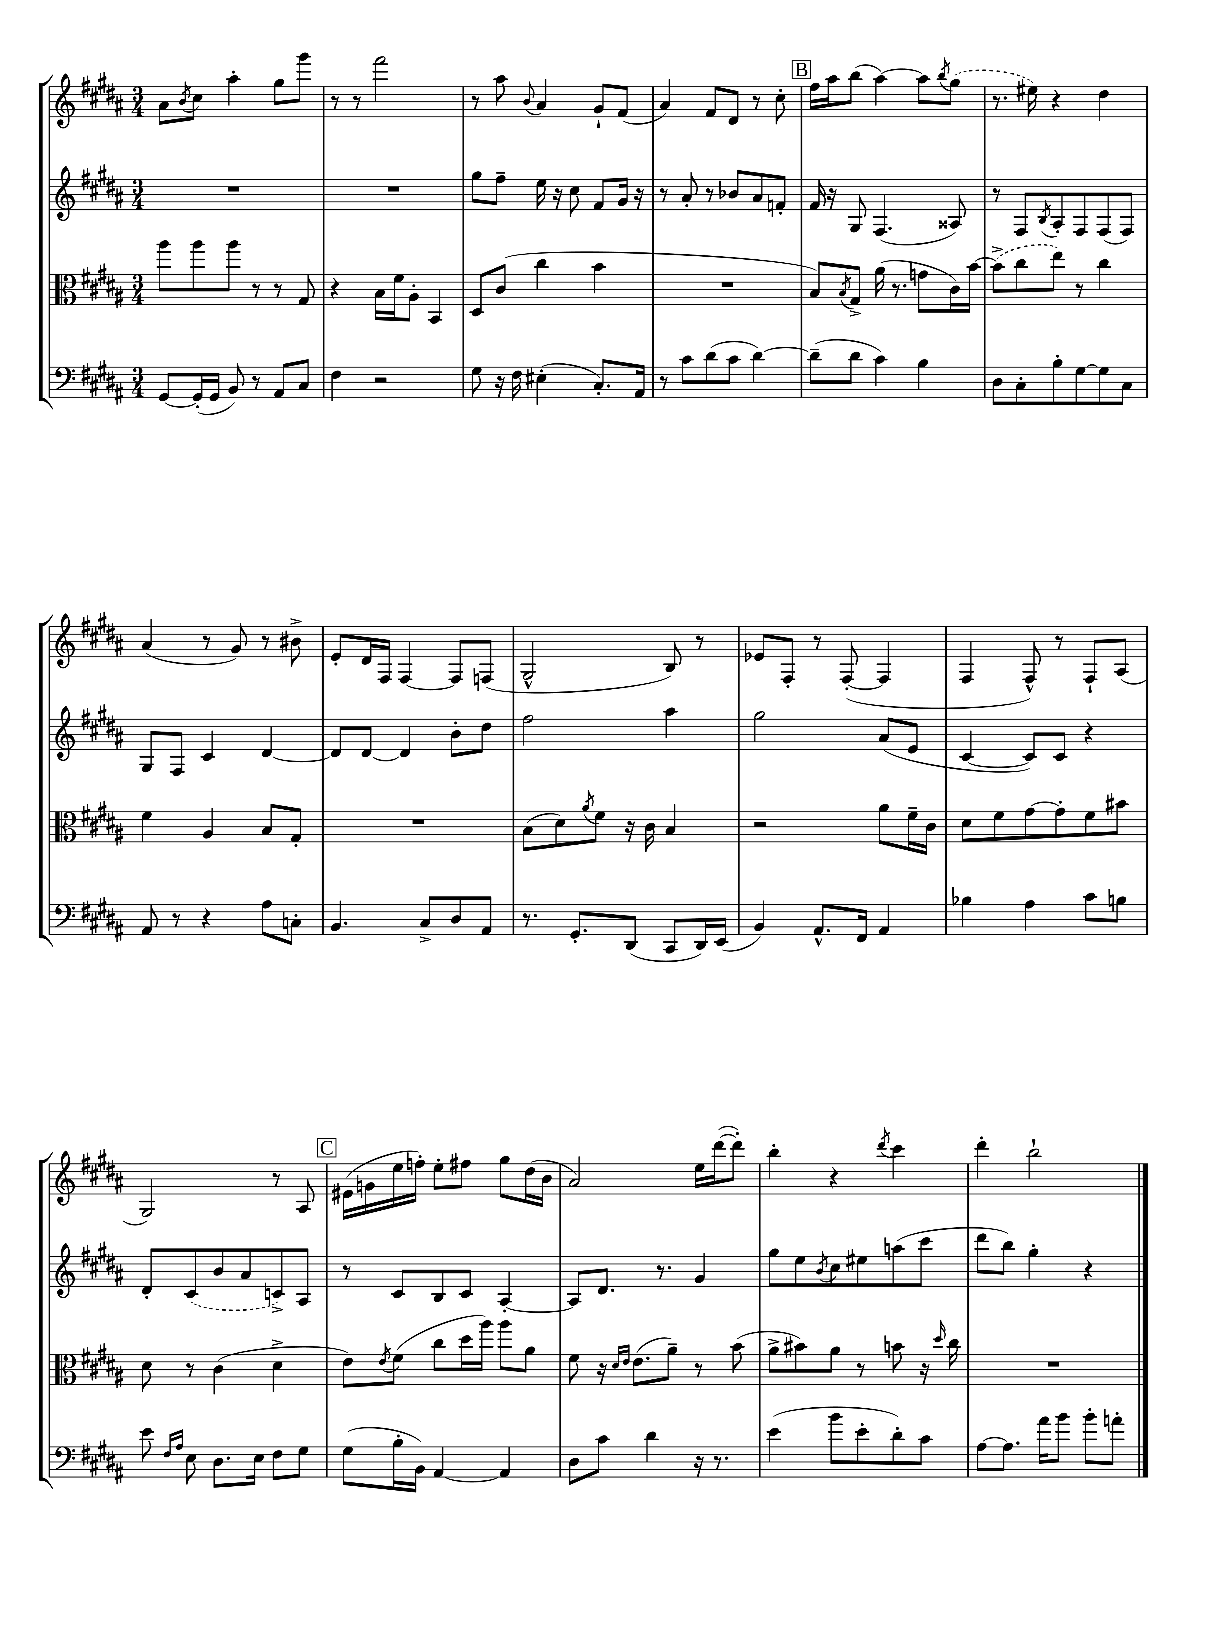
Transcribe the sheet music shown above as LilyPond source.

<<
\new StaffGroup <<
\new Staff = "s0" {
    \clef treble \key b \major \numericTimeSignature \time 3/4
    ais'8 \acciaccatura { b'8 } cis''8 ais''4-. gis''8 gis'''8 |
    r8 r8 fis'''2 |
    r8 ais''8 \appoggiatura { b'8 } ais'4 gis'8-! fis'8( |
    ais'4) fis'8 dis'8 r8 cis''8-. |
    \mark \markup { \box "B" } fis''16 ais''16 b''8( ais''4~) ais''8 \acciaccatura { b''8 } \once \slurDashed gis''8( |
    r8. eis''16) r4 dis''4 |
    ais'4( r8 gis'8) r8 bis'8-> |
    e'8-. dis'16 fis16 fis4~ fis8 f8( |
    gis2-^ b8) r8 |
    ees'8 fis8-. r8 fis8~-.( fis4 |
    fis4 fis8-^) r8 fis8-! ais8( |
    gis2) r8 ais8 |
    \mark \markup { \box "C" } eis'16( g'16 e''16 f''16-.) e''8-. fis''8 gis''8 dis''16( b'16 |
    ais'2) e''16 dis'''16~( dis'''8-.) |
    b''4-. r4 \acciaccatura { dis'''8 } cis'''4 |
    dis'''4-. b''2-! \bar "|." |
}
\new Staff = "s1" {
    \clef treble \key b \major \numericTimeSignature \time 3/4
    R2. |
    R2. |
    gis''8 fis''8-- e''16 r16 cis''8 fis'8 gis'16 r16 |
    r8 ais'8-. r8 bes'8 ais'8 f'8-. |
    \mark \markup { \box "B" } fis'16 r16 gis8 fis4.( aisis8) |
    r8 fis8 \acciaccatura { b8 } ais8-. fis8 fis8( fis8) |
    gis8 fis8 cis'4 dis'4~ |
    dis'8 dis'8~ dis'4 b'8-. dis''8 |
    fis''2 ais''4 |
    gis''2 ais'8( e'8 |
    cis'4~ cis'8) cis'8 r4 |
    dis'8-. \once \slurDashed cis'8( b'8 ais'8 c'8->) ais8 |
    \mark \markup { \box "C" } r8 cis'8 b8 cis'8 ais4~-. |
    ais8 dis'8. r8. gis'4 |
    gis''8 e''8 \acciaccatura { b'8 } cis''8 eis''8 a''8( cis'''8 |
    dis'''8 b''8) gis''4-. r4 \bar "|." |
}
\new Staff = "s2" {
    \clef alto \key b \major \numericTimeSignature \time 3/4
    ais''8 ais''8 ais''8 r8 r8 gis8 |
    r4 b16 fis'16 ais8-. b,4 |
    dis8 cis'8( cis''4 b'4 |
    R2. |
    \mark \markup { \box "B" } b8) \acciaccatura { b8 } gis8-> ais'16( r8. g'8 cis'16) b'16~ |
    \once \slurDashed b'8->( cis''8 e''8) r8 cis''4 |
    fis'4 ais4 b8 gis8-. |
    R2. |
    b8( dis'8) \acciaccatura { ais'8 } fis'8 r16 cis'16 b4 |
    r2 ais'8 fis'16-- cis'16 |
    dis'8 fis'8 gis'8~ gis'8-. fis'8 bis'8 |
    dis'8 r8 cis'4( dis'4-> |
    \mark \markup { \box "C" } e'8) \acciaccatura { e'8 } fis'8( cis''8 dis''16 ais''16) ais''8 ais'8 |
    fis'8 r16 \grace { dis'16 e'16 } e'8.( ais'8--) r8 b'8( |
    ais'8-> bis'8) ais'8 r8 b'8 r16 \grace { dis''16 } cis''16 |
    R2. \bar "|." |
}
\new Staff = "s3" {
    \clef bass \key b \major \numericTimeSignature \time 3/4
    gis,8~ gis,16-.( gis,16 b,8) r8 ais,8 cis8 |
    fis4 r2 |
    gis8 r16 fis16 eis4-.( cis8.-.) ais,16 |
    r8 cis'8 dis'8( cis'8 dis'4~) |
    \mark \markup { \box "B" } dis'8--( dis'8 cis'4) b4 |
    dis8 cis8-. b8-. gis8~ gis8 cis8 |
    ais,8 r8 r4 ais8 c8-. |
    b,4. cis8-> dis8 ais,8 |
    r8. gis,8.-. dis,8( cis,8 dis,16) e,16( |
    b,4) ais,8.-^ fis,16 ais,4 |
    bes4 ais4 cis'8 b8 |
    e'8 \grace { fis16 ais16 } e8 dis8. e16 fis8 gis8 |
    \mark \markup { \box "C" } gis8( b16-. b,16) ais,4~ ais,4 |
    dis8 cis'8 dis'4 r16 r8. |
    e'4( b'8 e'8-. dis'8-.) cis'8 |
    ais8~ ais8. ais'16 b'8 b'8-. a'8-. \bar "|." |
}
>>
>>
\layout { \context { \Score \remove "Bar_number_engraver" } }
